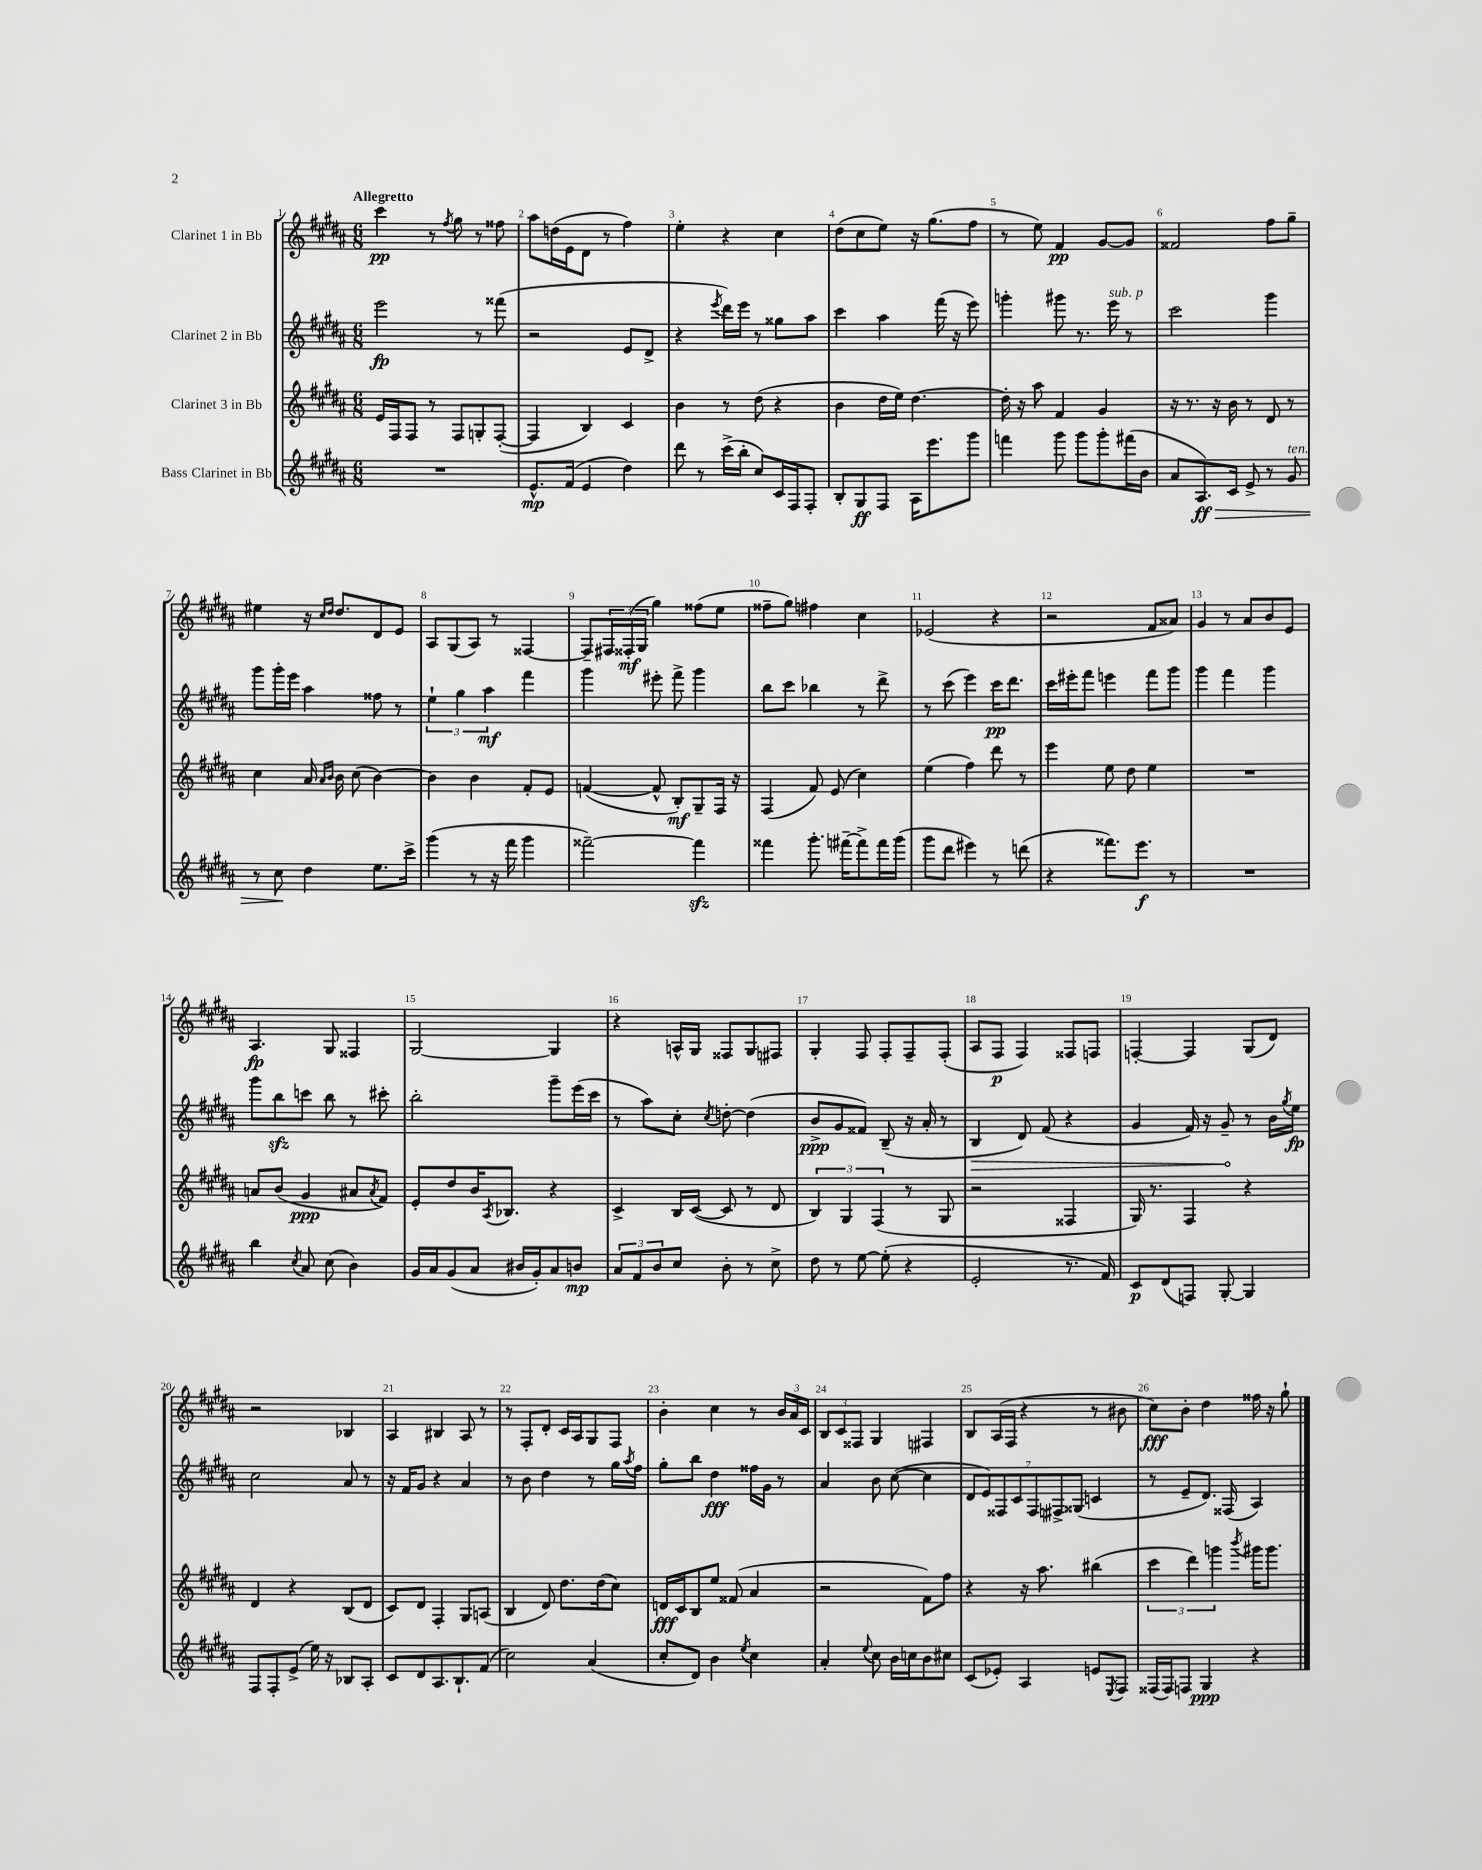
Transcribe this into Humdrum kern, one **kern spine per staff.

**kern	**kern	**kern	**kern
*staff4	*staff3	*staff2	*staff1
*clefG2	*clefG2	*clefG2	*clefG2
*k[f#c#g#d#a#]	*k[f#c#g#d#a#]	*k[f#c#g#d#a#]	*k[f#c#g#d#a#]
*M6/8	*M6/8	*M6/8	*M6/8
2.r	16e	2eee	4ccc#
.	16F#	.	.
.	8F#	.	.
.	8r	.	8r
.	.	.	8qff#
.	8F#	.	8gg#
.	8G'	8r	8r
.	([8F#'	(8fff##	8ff##
=	=	=	=
8.e^^	4F#]	2r	8aa#
.	.	.	(16dd
(16f#	.	.	16e
4e	4B)	.	8d#
.	.	.	8r
4dd#)	4c#	8e	4ff#)
.	.	8d#^	.
=	=	=	=
8ddd#	4b	4r	4ee'
8r	.	.	.
.	.	8qeee	.
(16ccc#^	8r	16ddd#)	4r
16bb'	.	16eee	.
8cc#)	(8dd#	8r	.
16c#	4r	8gg##	4cc#
16F#	.	.	.
8F#'	.	8aa#	.
=	=	=	=
8B'	4b	4ccc#	(8dd#
8G#	.	.	8cc#
8F#	16dd#	4aa#	8ee)
.	16ee)	.	.
16A#	[4.dd#	.	16r
8.eee	.	.	(8.gg#
.	.	(16fff#	.
.	.	16r	.
8ggg#	.	8eee)	8ff#
=	=	=	=
4fff	16dd#']	4ggg'	8r
.	16r	.	.
.	8aa#	.	8ee)
8ggg#	4f#	8ggg#	4f#
8ggg#	.	8.r	.
8ggg#'	4g#	.	[8g#
.	.	16eee	.
(16fff#	.	8r	8g#]
16b	.	.	.
=	=	=	=
8a#	16r	2ccc#	2f##
.	8.r	.	.
8.A#)	.	.	.
.	16r	.	.
16c#	16b	.	.
8e^	8r	.	.
8r	8d#	4ggg#	8ff#
8g#	8r	.	8gg#~
=	=	=	=
8r	4cc#	8ggg#	4ee#
8cc#	.	16ggg#'	.
.	.	16eee	.
4dd#	16a#	4aa#	16r
.	16qqa#	.	16qqcc#
.	16qqb	.	16qqdd#
.	16b	.	8.dd#
.	(8cc#	.	.
8.ee	[4b)	8ff##	8d#
.	.	8r	8e
16ccc#^	.	.	.
=	=	=	=
(4ggg#	4b]	6ee`	8A#
.	.	.	(8G#
.	.	6gg#	.
8r	4b	.	8A#)
.	.	6aa#	.
16r	.	.	8r
16fff#	.	.	.
4ggg#	8f#'	4fff#	[4F##
.	8e	.	.
=	=	=	=
[2fff##~)	([4f	4ggg#	8F##~]
.	.	.	24F#
.	.	.	(24F##'
.	.	.	24G#
.	8f^^]	8eee#'	4gg#)
.	8B')	8fff#^	.
4fff##]	8G#~	4ggg#	(8ff##
.	16F#	.	8ee
.	16r	.	.
=	=	=	=
4fff##	(4F#	8bb	8ff##~
.	.	8ccc#	8gg#)
8.ggg#'	8f#)	4bb-	4ff#
.	(8e	.	.
[16fff#~	.	.	.
8fff#^]	4cc#)	8r	4cc#
16fff#	.	8ddd#^	.
(16ggg#	.	.	.
=	=	=	=
8ggg#	(4ee	8r	(2e-
8ddd#	.	(8ccc#	.
4eee#)	4ff#)	4eee)	.
8r	8ddd#	16ccc#	4r
.	.	8.ddd#	.
(8ddd	8r	.	.
=	=	=	=
4r	4eee	16ccc#	2r
.	.	16eee#'	.
.	.	8fff#	.
8.fff##)	8ee	4eee	.
.	8dd#	.	.
8.eee	.	.	.
.	4ee	8fff#	8f#
8r	.	8ggg#	8a##)
=	=	=	=
2.r	2.r	4ggg#	4g#
.	.	4fff#	8r
.	.	.	8a#
.	.	4ggg#	8b
.	.	.	8e
=	=	=	=
4bb	8a	8ggg#	4.A#
.	(8b	8bb	.
8qcc#	.	.	.
8a#	4g#	8ccc	.
(8cc#	.	8bb	8G#
4b)	8a#	8r	4F##
.	8qa#	.	.
.	8f#)	8ccc#'	.
=	=	=	=
16g#	8e'	2bb'	[2G#
16a#	.	.	.
(8g#	8dd#	.	.
8a#	16b	.	.
.	8qA#	.	.
.	8.B-	.	.
16b#	.	.	.
16g#')	.	.	.
8a#	4r	8ggg#~	4G#]
8b	.	(16eee	.
.	.	16ccc#	.
=	=	=	=
12a#	4c#^	8r	4r
12f#	.	.	.
.	.	8aa#)	.
12b	.	.	.
8cc#	16B	8cc#'	16A^^
.	([16c#	.	16G#
.	.	8qcc#	.
8b'	8c#]	[8dd'	8F##
8r	8r	(4dd]	8G#
8cc#^	8d#	.	8F#
=	=	=	=
8dd#	6B)	8b^	4G#'
8r	.	8g#	.
.	6G#	.	.
[8ee	.	8f##)	8F#
.	(6F#	.	.
(8ee']	.	(8B~	8F#'
4r	8r	16r	8F#~
.	.	16a#'	.
.	8G#	8r	(8F#'
=	=	=	=
2e'	2r	4B	8A#
.	.	.	8F#
.	.	8d#)	4F#)
.	.	(8f#	.
8.r	4F##	4r	8F##
.	.	.	8F
16f#)	.	.	.
=	=	=	=
8c#	16G#)	4g#	[4F'
.	8.r	.	.
(8d#	.	.	.
8F)	4F#	16f#)	4F]
.	.	16r	.
[8G#'	.	8g#~	.
4G#]	4r	8r	(8G#
.	.	16b	8d#)
.	.	8qgg#	.
.	.	16ee	.
=	=	=	=
8F#	4d#	2cc#	2r
8F#'	.	.	.
(8e^	4r	.	.
16ee)	.	.	.
16r	.	.	.
8B-	(8B	8a#	4B-
8A#'	8d#	8r	.
=	=	=	=
8c#	8c#)	16r	4A#
.	.	16f#	.
8d#	8d#	8g#	.
8.A#	4F#'	4r	4B#
8.B`	.	.	.
.	8G#	4a#	8A#
(8f#	(8A	.	8r
=	=	=	=
2cc#)	4B	8r	8r
.	.	8b	8F#'
.	8d#)	4dd#	8d#'
.	8.dd#	.	16c#
.	.	.	16A#
(4a#	.	8r	8G#
.	(16dd#	.	.
.	8cc#)	16gg#	8F#
.	.	8qaa#	.
.	.	16ff#	.
=	=	=	=
8cc#'	16d	8gg#'	4b'
.	16c#	.	.
8d#)	8B	8bb	.
4b	8ee	4dd#	4cc#
.	(8f##	.	.
8qee	.	.	.
4cc#	4a#	16ff##	8r
.	.	16g#	.
.	.	8r	24b
.	.	.	24a#
.	.	.	24c#
=	=	=	=
4a#'	2r	4a#	12B
.	.	.	12c#
.	.	.	12F##
8qqee	.	.	.
8cc#	.	8b	4G#
16b	.	([8cc#	.
16cc	.	.	.
8b	8f#)	4cc#]	4F#
8cc#	8ff#	.	.
=	=	=	=
(8c#	4r	14d#	8B
.	.	14e)	.
8e-')	.	.	(16A#
.	.	14F##	.
.	.	.	16F#
.	.	14c#	.
4A#	16r	.	4r
.	.	14F##	.
.	8.aa#	.	.
.	.	14F#^	.
.	.	(14G##	.
8e	(4bb#	4c	8r
8qE	.	.	.
8F#	.	.	8b#
=	=	=	=
(16F##	6ccc#	8r	8cc#)
16F##)	.	.	.
8F	.	8e~	8b'
.	6ddd#)	.	.
4G#	.	8.d#)	4dd#
.	6ggg	.	.
.	.	(16F##	.
.	8qbbb	.	.
4r	16ggg#	4A#)	16ff##
.	8.ggg#	.	16r
.	.	.	8gg#`
==	==	==	==
*-	*-	*-	*-
